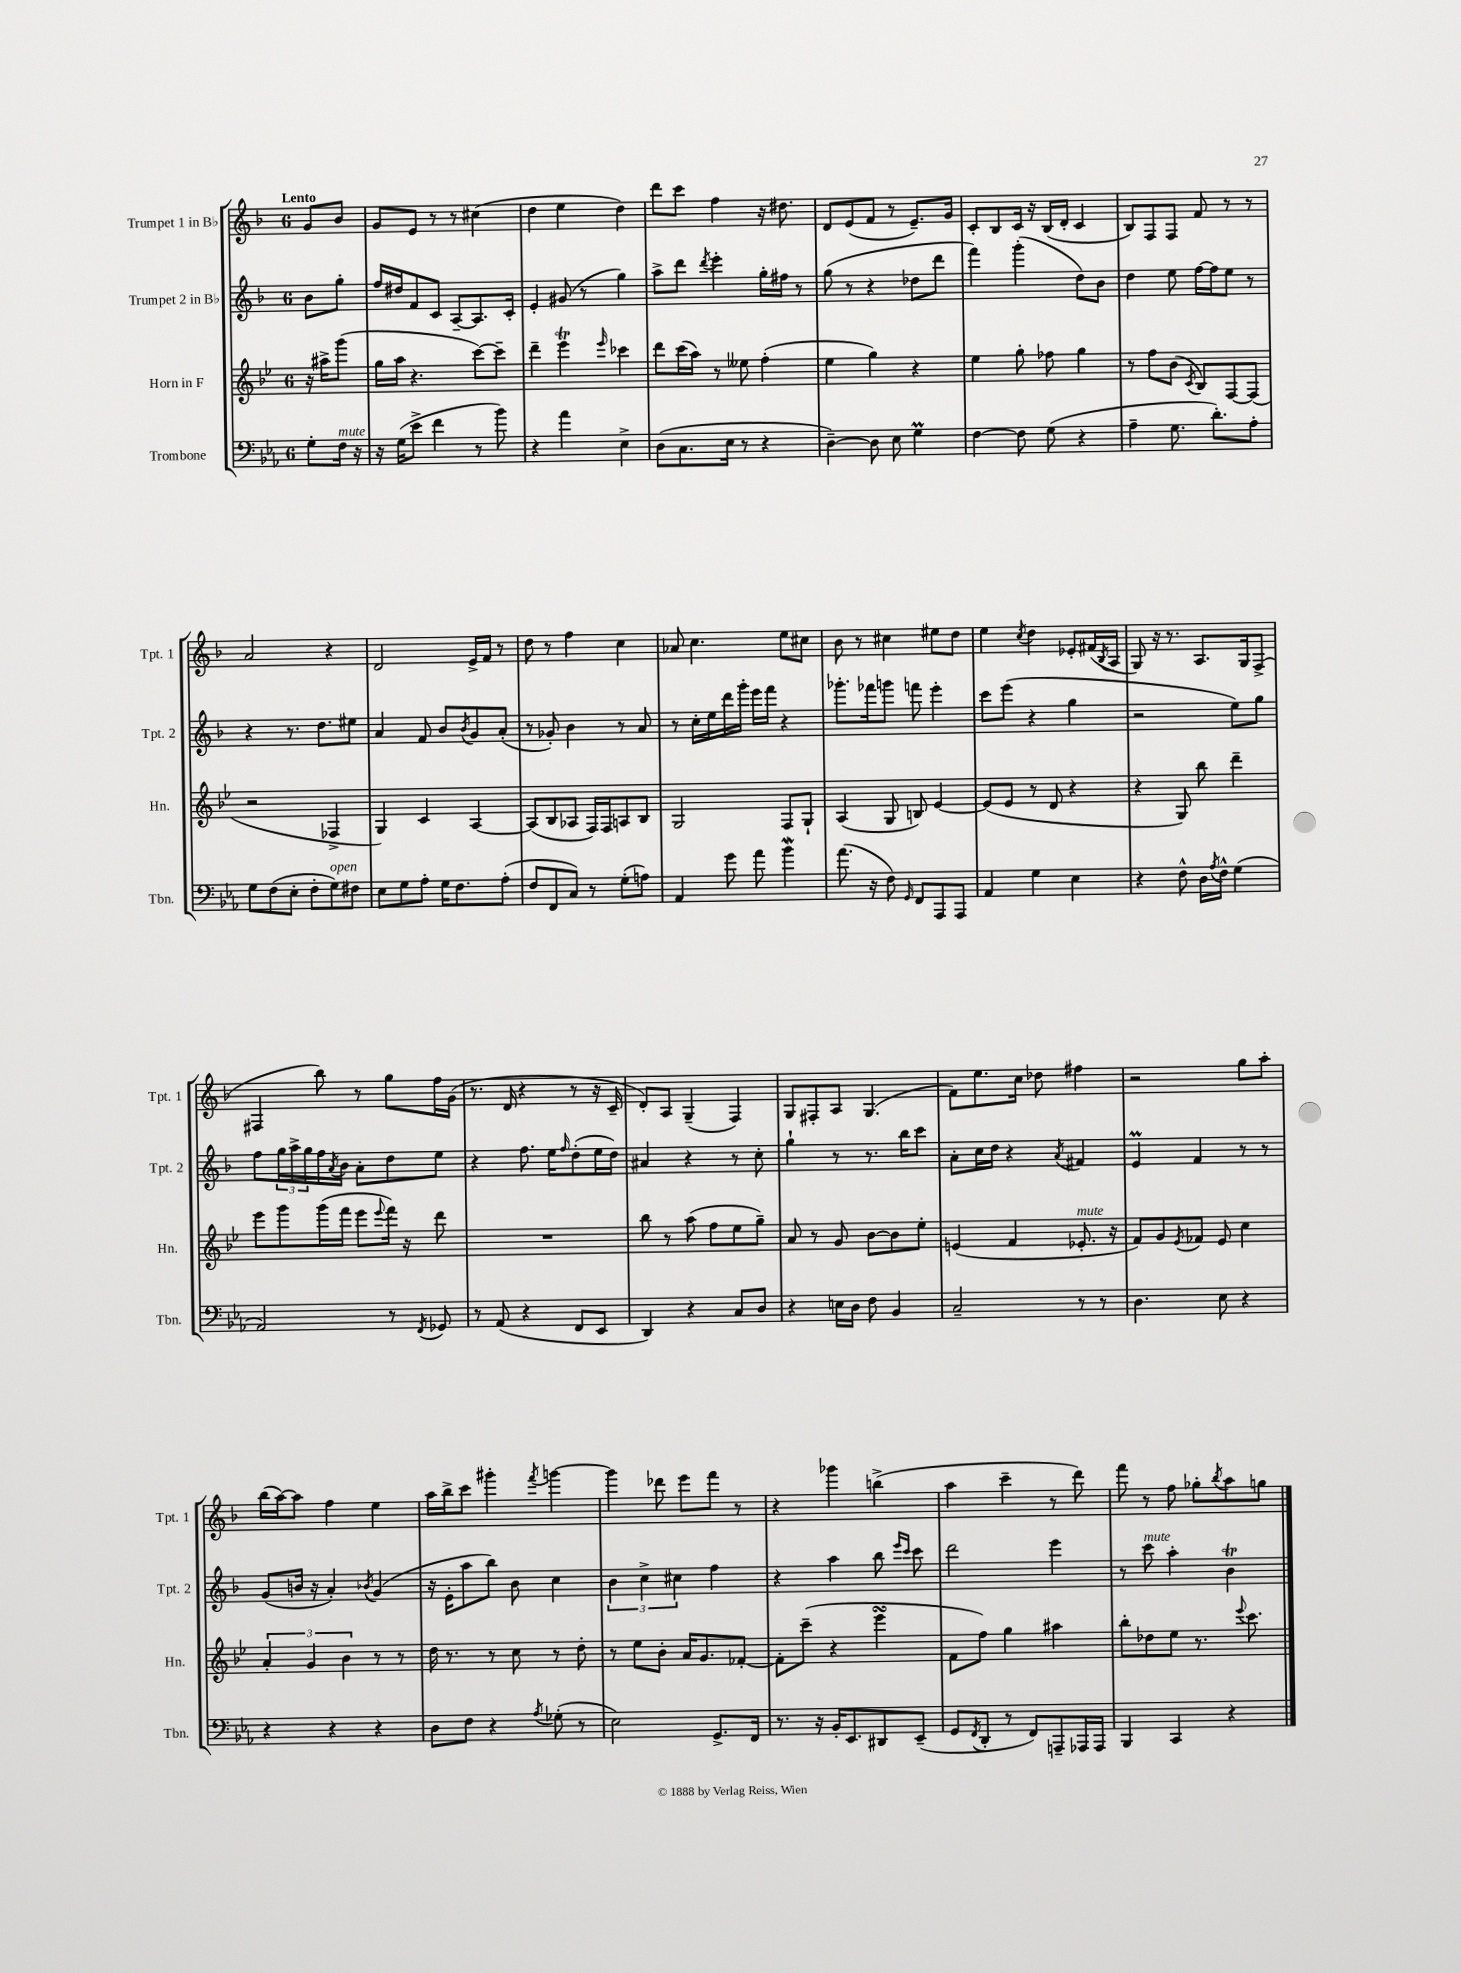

**kern	**kern	**kern	**kern
*staff4	*staff3	*staff2	*staff1
*clefF4	*clefG2	*clefG2	*clefG2
*k[b-e-a-]	*k[b-e-]	*k[b-]	*k[b-]
*M6/8	*M6/8	*M6/8	*M6/8
8G'	16r	8b-	8g
.	16aa#^	.	.
16F	(8ggg	8gg'	8b-
16r	.	.	.
=	=	=	=
16r	16gg	16ff	8g
(16G	16aa	16dd#	.
8e-^	4.r	8f	8e
4f	.	8c	8r
.	.	[8A~	8r
8r	[8ccc)	8.A]	(4cc#
8b-)	8ccc~]	.	.
.	.	16c'	.
=	=	=	=
4r	4ddd~	4e'	4dd
4a-	4eee-	(8g#	4ee
.	.	8r	.
.	16qqeee-	.	.
4E-^	4ccc-	4gg)	4dd)
=	=	=	=
(8D	8ddd	8aa^	8ddd
8.C	(16ccc	8ddd	8ccc
.	16aa)	.	.
.	.	8qddd	.
.	8r	4eee'	4ff
16E-	.	.	.
8r	8ee--	.	.
4r	(4ff'	16gg'	16r
.	.	16ff#	8.dd#
.	.	8r	.
=	=	=	=
[4D~)	4ee-	(8gg	8d
.	.	8r	(8e
8D]	4gg)	4r	8f
8E-	.	.	8r
4G	4r	8dd-	8.e~)
.	.	8ddd	.
.	.	.	16g
=	=	=	=
[4F	4ee-	4fff)	8c'
.	.	.	8B-
8F]	8gg'	(4ggg'	16c
.	.	.	16r
(8G	8ff-	.	(16B-
.	.	.	16d'
4r	4gg	8dd)	4c
.	.	8b-	.
=	=	=	=
4A-~	8r	4dd	8B-)
.	8ff	.	8F
8.G	(8b-	8ee	8F
.	8qc	.	.
.	8B-)	[16ff	8f
8.d')	.	16ff]	.
.	[8F	8ee	8r
8A-'	(8F]	8r	8r
=	=	=	=
8G	2r	4r	2a
(8F	.	.	.
8E-'	.	8.r	.
8F'	.	.	.
.	.	8.dd	.
8G)	4F-^	.	4r
8F#	.	8ee#	.
=	=	=	=
8E-	4G)	4a	2d
8G	.	.	.
8A-'	4c	8f	.
16G	.	8b-	.
8.F	.	.	.
.	.	8qb-	.
.	[4A	8g	16e^
.	.	.	16f
(8A-'	.	(8a'	8r
=	=	=	=
8F	(8A]	8r	8dd
8FF	8B-	8g-')	8r
8C)	8A-	4b-	4ff
8r	16F)	.	.
.	16F	.	.
(8G'	8A	8r	4cc
8A)	8B-	8a	.
=	=	=	=
4AA-	2G	8r	8a-
.	.	16cc'	4.cc
.	.	16ee	.
8g	.	16ddd	.
.	.	16ggg'	.
8a-	.	16eee	.
.	.	16fff	.
4b-	8F	4r	8ee
.	8G`	.	8cc#
=	=	=	=
(8.a-	(4A	8.ggg-'	8b-
.	.	.	8r
16r	.	16fff-	.
8F)	8G	8ggg	4cc#
16qqGG	.	.	.
8FF	8B)	8fff	.
8AAA-	[4e-	4eee'	8ee#
8AAA-	.	.	8dd
=	=	=	=
4AA-	(8e-]	8ccc	4ee
.	8e-	(8eee	.
.	.	.	8qcc
4G	8r	4r	4dd
.	8d	.	.
4E-	4r	4gg	8e-'
.	.	.	(16f#
.	.	.	8qB-
.	.	.	16A
=	=	=	=
4r	4r	2r	8G)
.	.	.	16r
.	.	.	8.r
8F^^	8G)	.	.
16D	8bb-	.	8.A
8qA-	.	.	.
16F^^	.	.	.
(4G	4ddd~	8ee)	.
.	.	.	16G
.	.	8gg	(8F^
=	=	=	=
2AA-)	8eee-	8ff	4F#
.	8ggg	24gg	.
.	.	24aa^	.
.	.	24gg	.
.	(16ggg	16ff	8bb-)
.	.	8qa	.
.	16fff	16b-	.
.	8eee-	8a'	8r
.	8qqeee-	.	.
8r	16fff)	8dd	8gg
.	16r	.	.
8qFF	.	.	.
8GG-	8ddd	8ee	16ff
.	.	.	(16g
=	=	=	=
8r	2.r	4r	8.r
(8AA-	.	.	.
.	.	.	16d
4r	.	8.ff	4r
.	.	16ee	.
.	.	16qqff	.
8FF	.	(8dd'	8r
8EE-	.	16ee	16r
.	.	16dd)	16c~
=	=	=	=
4DD)	8bb-	4a#	8d')
.	8r	.	8A
4r	(8aa	4r	(4G~
.	8ff	.	.
8C	8ee-	8r	4F)
8D	8gg~)	8cc'	.
=	=	=	=
4r	8a	4gg`	8G
.	8r	.	8F#'
16E	8g	8r	8A
16D	.	.	.
8F	[8b-	8.r	(4.G
4BB-	8b-]	.	.
.	.	16bb-	.
.	8ee-'	8ccc	.
=	=	=	=
2C~	(4e	8a'	8f)
.	.	16cc	8.ee
.	.	16dd	.
.	4f	4r	.
.	.	.	16cc
.	.	.	8dd-
.	.	8qa	.
8r	8.e-'	4f#	4ff#
8r	.	.	.
.	16r	.	.
=	=	=	=
4.D	8f)	4e	2r
.	8g	.	.
.	8qe-	.	.
.	8f-	4f	.
8E-	8e-	.	.
4r	4cc	8r	8gg
.	.	8r	8aa'
=	=	=	=
4r	6a'	(8g	(16bb-
.	.	.	[16aa)
.	.	16b	8aa]
.	6g	.	.
.	.	16r	.
4r	.	4a')	4ff
.	6b-	.	.
.	.	8qb-	.
4r	8r	(4g	4ee
.	8r	.	.
=	=	=	=
8D	16dd	16r	16aa
.	8.r	16e'	16bb-^
8F	.	8aa	8ccc
4r	8r	8bb-)	4ggg#'
.	8cc	8b-	.
8qA-	.	.	8qfff
(8G-'	8r	4cc	[4ggg
8r	8dd'	.	.
=	=	=	=
2E-)	8r	6b-	4ggg]
.	8ee-	.	.
.	.	6cc^	.
.	8b-'	.	8ddd-
.	.	6cc#	.
.	16a	.	8eee
.	8.g	.	.
8.GG^	.	4ff	8fff
.	[8f-'	.	8r
16FF	.	.	.
=	=	=	=
8.r	8f-']	4r	4r
.	(8ccc~	.	.
16r	.	.	.
16BB-'	4r	4aa	4ggg-
8.EE-	.	.	.
8DD#	4eee-	8bb-	(4bb^
.	.	16qqeee	.
.	.	16qqccc	.
(8EE-~	.	8ccc	.
=	=	=	=
8GG	8f	2ddd	4aa
8qFF	.	.	.
8DD'	8ff)	.	.
8r	4gg	.	4ccc~
8FF)	.	.	.
8AAA~	4aa#	4eee	8r
16AAA-	.	.	8ddd)
16AAA-	.	.	.
=	=	=	=
4BBB-	8bb-'	8r	8fff
.	8dd-	8ccc	8r
4CC	8ee-	4aa'	8ff
.	8.r	.	8gg-'
.	.	.	8qbb-
4r	.	4b-	8aa
.	8qqeee-	.	.
.	8.ccc	.	.
.	.	.	8gg
==	==	==	==
*-	*-	*-	*-
